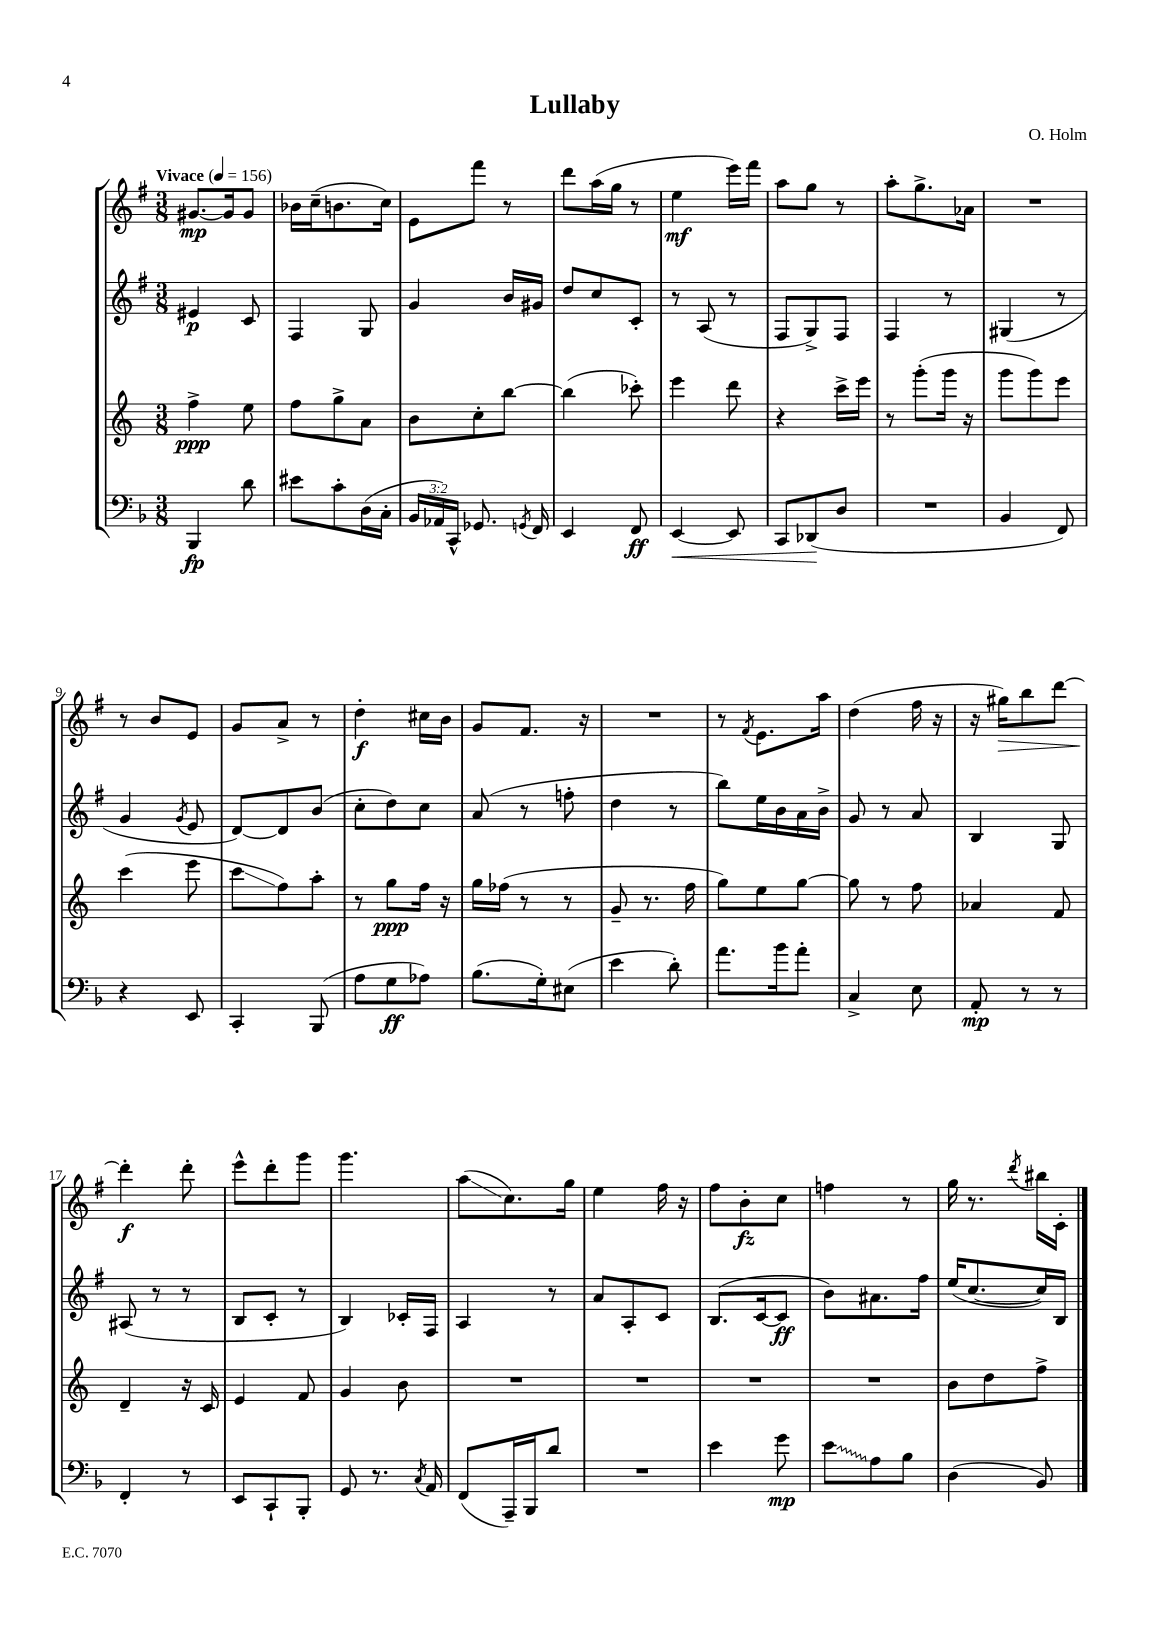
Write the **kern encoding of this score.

**kern	**kern	**kern	**kern
*staff4	*staff3	*staff2	*staff1
*clefF4	*clefG2	*clefG2	*clefG2
*k[b-]	*k[]	*k[f#]	*k[f#]
*M3/8	*M3/8	*M3/8	*M3/8
*MM156	*MM156	*MM156	*MM156
4BBB-	4ff^	4e#	[8.g#
.	.	.	16g#]
8d	8ee	8c	8g#
=	=	=	=
8e#	8ff	4F#	16b-
.	.	.	(16cc~
8c'	8gg^	.	8.b
(16D	8a	8G	.
16C'	.	.	16cc)
=	=	=	=
24BB-	8b	4g	8e
24AA-)	.	.	.
24CC^^	.	.	.
8.GG-	8cc'	.	8fff#
.	[8bb	16b	8r
8qGG	.	.	.
16FF	.	16g#	.
=	=	=	=
4EE	(4bb]	8dd	8ddd
.	.	8cc	(16aa
.	.	.	16gg
8FF	8ccc-')	8c'	8r
=	=	=	=
[4EE	4eee	8r	4ee
.	.	(8A	.
8EE]	8ddd	8r	16eee)
.	.	.	16fff#
=	=	=	=
8CC	4r	8F#	8aa
(8DD-	.	8G^)	8gg
8D	16ccc^	8F#	8r
.	16eee	.	.
=	=	=	=
4.r	8r	4F#	8aa'
.	(8ggg'	.	8.gg^
.	16ggg	8r	.
.	16r	.	16a-
=	=	=	=
4BB-	8ggg	(4G#	4.r
.	8ggg)	.	.
8FF)	8eee	8r	.
=	=	=	=
4r	(4ccc	4g	8r
.	.	.	8b
.	.	8qg	.
8EE	8eee	8e	8e
=	=	=	=
4CC'	8ccc	[8d)	8g
.	8ff)	8d]	8a^
(8BBB-	8aa'	(8b	8r
=	=	=	=
8A	8r	8cc'	4dd'
8G	8gg	8dd)	.
8A-)	16ff	8cc	16cc#
.	16r	.	16b
=	=	=	=
(8.B-	16gg	(8a	8g
.	(16ff-	.	.
.	8r	8r	8.f#
16G')	.	.	.
(8E#	8r	8ff'	.
.	.	.	16r
=	=	=	=
4e	8g~	4dd	4.r
.	8.r	.	.
8d')	.	8r	.
.	16ff	.	.
=	=	=	=
8.a	8gg)	8bb)	8r
.	.	.	8qf#
.	8ee	16ee	8.e
16b-	.	16b	.
8a'	[8gg	16a	.
.	.	16b^	16aa
=	=	=	=
4C^	8gg]	8g	(4dd
.	8r	8r	.
8E	8ff	8a	16ff#
.	.	.	16r
=	=	=	=
8AA'	4a-	4B	16r
.	.	.	16gg#)
8r	.	.	8bb
8r	8f	8G	[8ddd
=	=	=	=
4FF'	4d~	(8A#	4ddd']
.	.	8r	.
8r	16r	8r	8ddd'
.	16c	.	.
=	=	=	=
8EE	4e	8B	8eee^^
8CC`	.	8c'	8ddd'
8BBB-'	8f	8r	8ggg
=	=	=	=
8GG	4g	4B)	4.ggg
8.r	.	.	.
.	8b	16c-'	.
8qC	.	.	.
16AA	.	16F#	.
=	=	=	=
(8FF	4.r	4A	(8aa
16AAA~)	.	.	8.cc)
16BBB-	.	.	.
8d	.	8r	.
.	.	.	16gg
=	=	=	=
4.r	4.r	8a	4ee
.	.	8A'	.
.	.	8c	16ff#
.	.	.	16r
=	=	=	=
4e	4.r	(8.B	8ff#
.	.	.	8b'
.	.	[16c	.
8g	.	8c]	8cc
=	=	=	=
8e	4.r	8b)	4ff
8A	.	8.a#	.
8B-	.	.	8r
.	.	16ff#	.
=	=	=	=
(4D	8b	(16ee	16gg
.	.	[8.cc	8.r
.	8dd	.	.
.	.	.	8qddd
8BB-)	8ff^	16cc])	16bb#
.	.	16B	16c'
==	==	==	==
*-	*-	*-	*-
